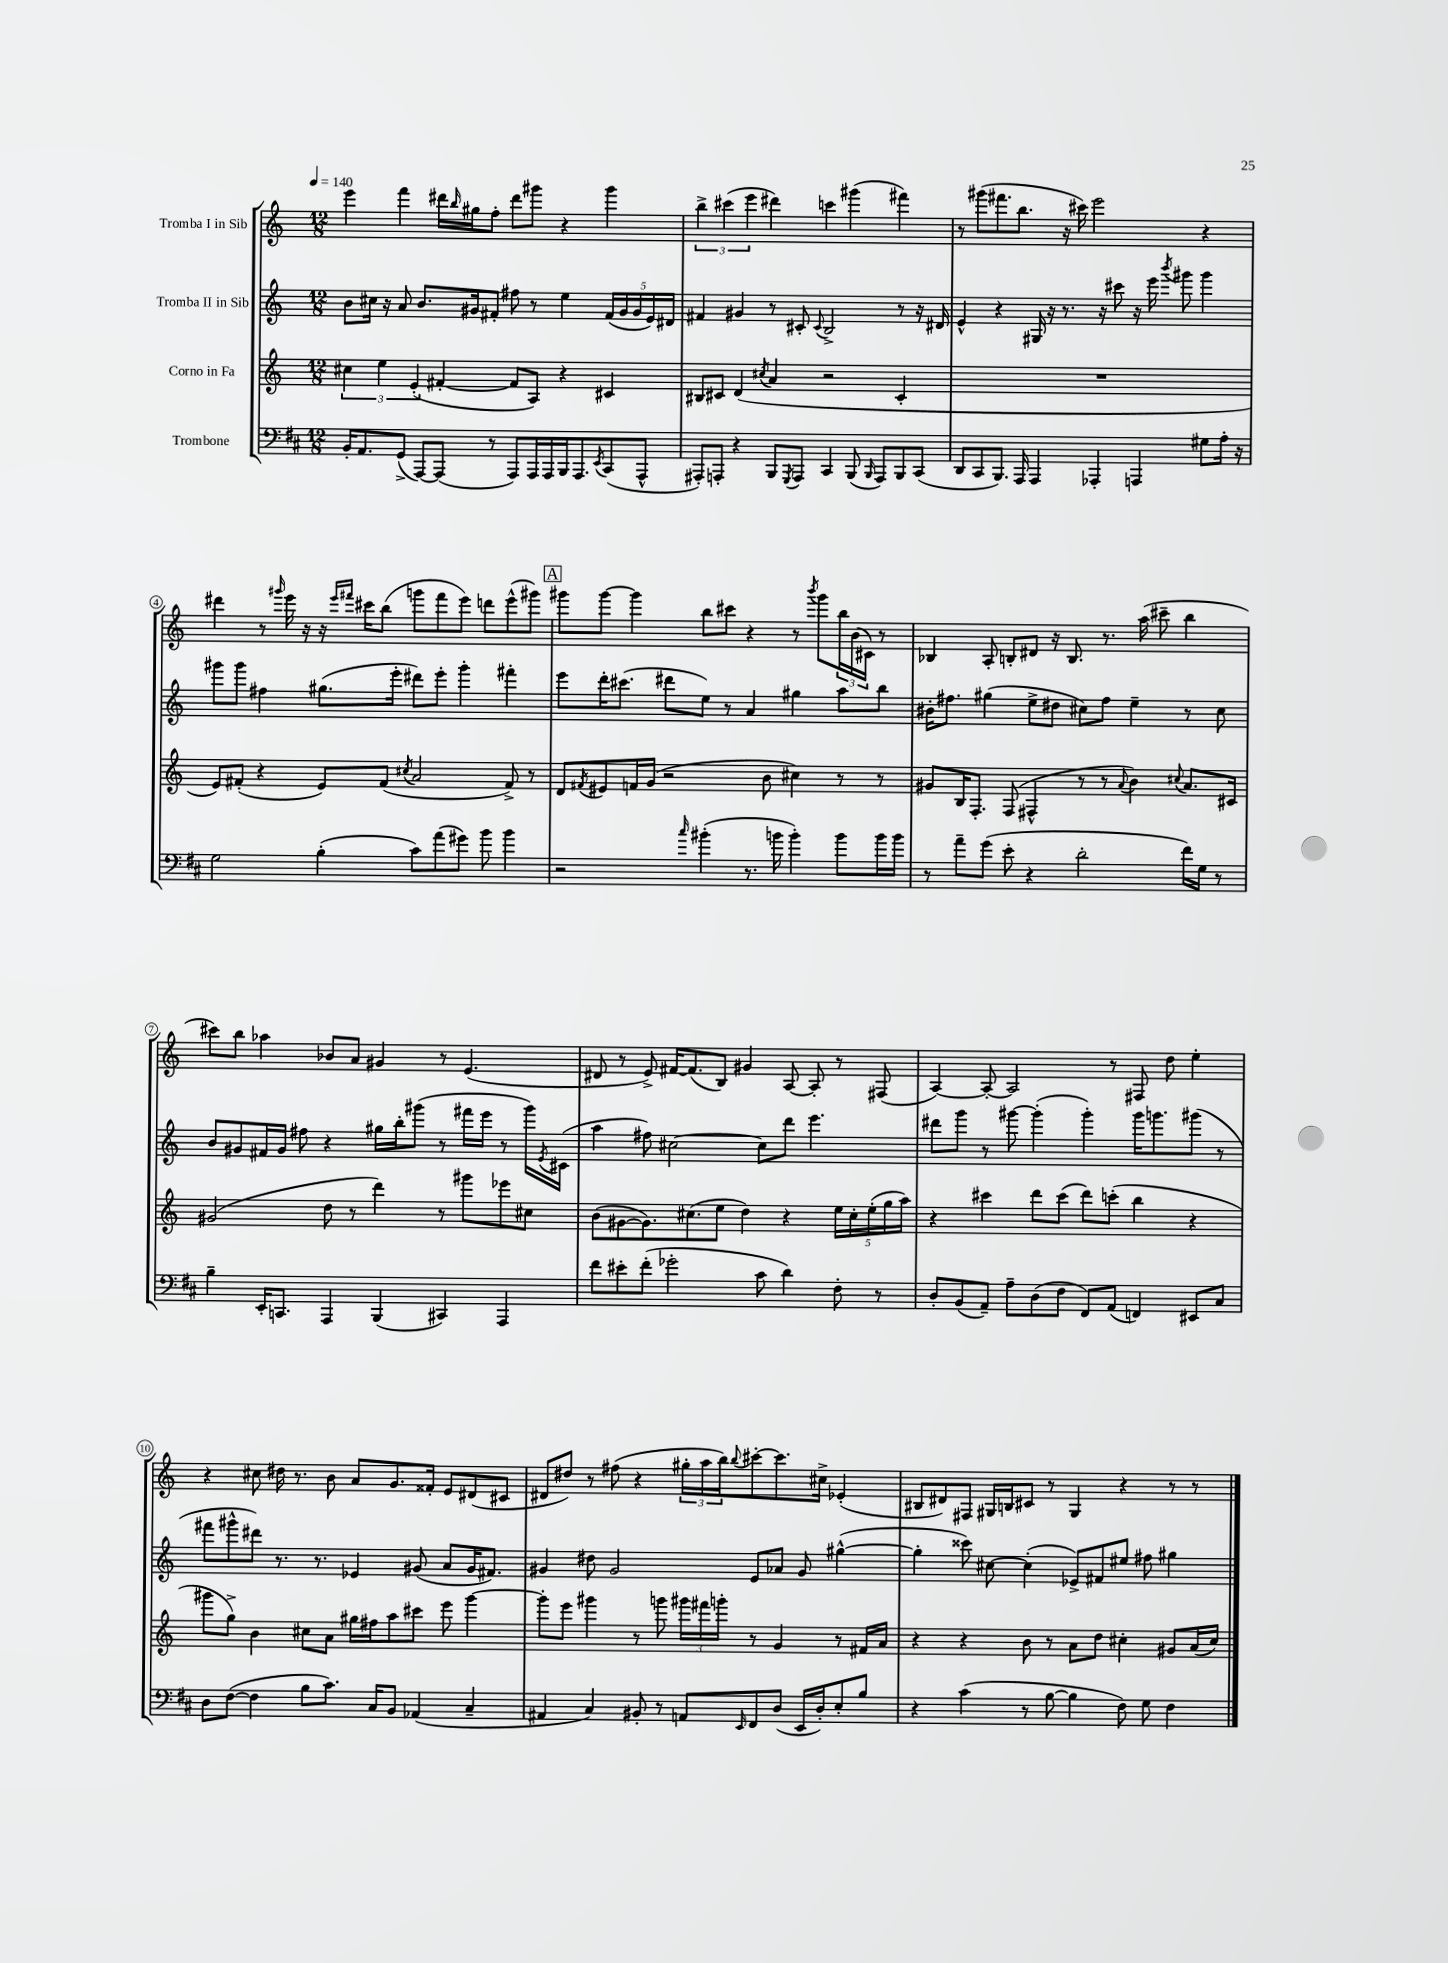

**kern	**kern	**kern	**kern
*staff4	*staff3	*staff2	*staff1
*clefF4	*clefG2	*clefG2	*clefG2
*k[f#c#]	*k[]	*k[]	*k[]
*M12/8	*M12/8	*M12/8	*M12/8
*MM140	*MM140	*MM140	*MM140
16BB'	6cc#	8b	4eee
8.AA	.	.	.
.	.	16cc#	.
.	6ee	.	.
.	.	16r	.
(8GG^	.	8a	4fff
.	(6e'	.	.
[8AAA)	.	8.b	.
(8AAA]	[4f#'	.	16ddd#
.	.	.	16qqbb
.	.	16g#	16gg#
8r	.	8f#'	8ff'
8AAA)	8f#]	8ff#	8ddd#
16AAA	8A)	8r	8ggg#
16AAA	.	.	.
16BBB	4r	4ee	4r
8.AAA	.	.	.
8qEE	.	.	.
(8CC#	4c#	(20f#	4ggg#
.	.	20g#	.
.	.	20g#	.
8AAA^^	.	.	.
.	.	20e)	.
.	.	20d#	.
=	=	=	=
8AAA#')	8B#	4f#	6bb^
8AAA'	8c#	.	.
.	.	.	(6ccc#
4r	(4d	4g#	.
.	.	.	6eee
.	8qcc#	.	.
8BBB	4a	8r	4ddd#)
8qGGG	.	.	.
8AAA	.	8c#'	.
.	.	8qqc#	.
4CC#	2r	2B^	4ccc
(8BBB	.	.	(4ggg#
16qqBBB	.	.	.
8AAA)	.	.	.
8BBB	4c#'	8r	4fff#)
(8CC#	.	16r	.
.	.	16d#	.
=	=	=	=
8DD	1.r	4e^^	8r
8CC#	.	.	(8ggg#
8.BBB)	.	4r	8.fff#
16AAA	.	.	8.bb
4AAA	.	16G#	.
.	.	16r	.
.	.	8.r	16r
.	.	.	16ccc#)
4AAA-'	.	.	2eee
.	.	16r	.
.	.	8ccc#	.
4AAA	.	16r	.
.	.	16eee	.
.	.	8qbbb	.
.	.	8ggg#	.
8G#	.	4ggg#	4r
16A'	.	.	.
16r	.	.	.
=	=	=	=
2G	8e)	8ggg#	4ddd#
.	(8f#'	8ggg#	.
.	4r	4ff#	8r
.	.	.	16qqggg#
.	.	.	16eee
.	.	.	16r
(4B'	8e)	(8.gg#	16r
.	.	.	16qqeee
.	.	.	16qqfff#
.	.	.	16ccc#
.	(8f#	.	(8bb
.	.	16eee'	.
.	8qcc#	.	.
8c#)	2a	8ddd#)	8ggg
(8a	.	8eee'	8fff#
8g#)	.	4ggg#'	8eee)
8b	.	.	8ddd
4b	8f#^)	4fff#'	(8eee^^
.	8r	.	8ggg#)
=	=	=	=
2r	8d	8eee	8ggg#
.	8qf#	.	.
.	8e#	16ddd'	[8ggg#
.	.	(8.ccc#	.
.	16f	.	4ggg#]
.	(16g	.	.
.	2r	8ddd#	.
16qqcc#	.	.	.
(4b#'	.	8ee)	8bb
.	.	8r	8ccc#
8.r	.	4a	4r
.	8b	.	.
16b	.	.	.
4b')	4cc#)	4gg#	8r
.	.	.	8qbbb
.	.	.	8ggg#
8b	8r	8aa	24bb
.	.	.	(24b
.	.	.	24c#)
16b	8r	8bb	8r
16b	.	.	.
=	=	=	=
8r	8g#	16b#'	4B-
.	.	8.ff#	.
8a~	16B	.	.
.	8.F'	.	.
(8g	.	(4gg#	8A'
8e'	(8F	.	8B'
4r	4F#^^	8ee^	8d#
.	.	8dd#	16r
.	.	.	8.B
2d'	8r	8cc#)	.
.	8r	8ff#	8.r
.	8qqa	.	.
.	4b)	4ee~	.
.	.	.	(16aa
.	.	.	8ccc#~
.	8qqcc#	.	.
16f#)	8.a	8r	4bb
16G	.	.	.
8r	.	8cc#	.
.	16c#	.	.
=	=	=	=
4B~	(2g#	8b	8ccc#)
.	.	8g#	8bb
16EE'	.	16f#	4aa-
8.CC	.	16g#	.
.	.	8ff#	.
4AAA	8dd	4r	8b-
.	8r	.	8a
(4BBB	4ddd)	16gg#	4g#
.	.	16bb'	.
.	.	(8ggg#	.
4CC#)	8r	8r	8r
.	8ggg#	16fff#	(4.e
.	.	16eee	.
4AAA	8eee-	8r	.
.	8cc#	16ggg#)	.
.	.	8qe	.
.	.	(16c#	.
=	=	=	=
8f#	(8b	4aa	8d#
8e#'	[8g#	.	8r
(8f#'	8.g#])	8ff#)	8e^)
2g-'	.	[2cc#	[16f#
.	(8.cc#	.	(8.f#]
.	8ee	.	8B)
.	4dd)	.	4g#
8c#	.	8cc#]	.
4d)	4r	8ddd	[8A
.	.	4.eee	8A']
8F#'	20ee	.	8r
.	20cc#'	.	.
.	(20ee'	.	.
8r	.	.	(8F#
.	20gg	.	.
.	20aa)	.	.
=	=	=	=
8D'	4r	8ddd#	[4A)
(8BB	.	8ggg	.
8AA~)	4ccc#	8r	8A'_
8A~	.	[8ggg#	2A]
(8D	8ddd	(4ggg#']	.
8F#	(8ccc#	.	.
8FF#)	8ddd)	4ggg#')	.
(8AA	(8ccc'	.	8r
4FF)	4bb	16ggg#	8F#
.	.	8.ggg	.
.	.	.	8dd
8EE#	4r	(8ggg#	4ee'
8C#	.	8r	.
=	=	=	=
8D	8ggg#	8fff#	4r
([8F#	8gg^)	8ggg#^^	.
4F#]	4b	8ddd#)	8cc#
.	.	8.r	16dd#
.	.	.	8.r
8B	8cc#	.	.
.	.	8.r	.
8.c#)	8a	.	8b
.	16gg#	4e-	8a
16C#	16ff#	.	.
8BB	8aa	.	8.g
(4AA-	8ccc#	(8g#	.
.	.	.	16f##'
.	8eee	8a	8e
4C#~	[4ggg#	16g#	(8d#
.	.	8.f#)	.
.	.	.	8c#
=	=	=	=
4AA#	8ggg#']	4g#	8d#
.	8eee	.	8dd#)
4C#)	4ggg#	8dd#	8r
.	.	2g#	(8ff#
8BB#'	8r	.	4r
8r	8ggg	.	.
8AA	24ggg#	.	24gg#'
.	24fff#	.	24aa
.	24ggg'	.	24bb)
16qqEE	.	.	8qqbb
8FF#	8r	8e	[8ccc#'
(8D	4g	8a-	8.ccc#]
16EE	.	8g#	.
16D')	.	.	16cc#^
8E'	8r	([4gg#^^	(4e-'
8B	16f#	.	.
.	16a	.	.
=	=	=	=
4r	4r	4gg#']	8B#
.	.	.	8d#)
(4c#	4r	8ccc##)	8F#
.	.	[8cc#	16G#
.	.	.	16B
8r	8b	(4cc#']	8c#
[8B	8r	.	8r
4B]	8a	8e-^)	4G#
.	8dd	8f#	.
8F#)	4cc#'	8ee#	4r
8G	.	8ff#	.
4F#	8g#	4gg#	8r
.	(16a	.	8r
.	16cc#)	.	.
==	==	==	==
*-	*-	*-	*-
